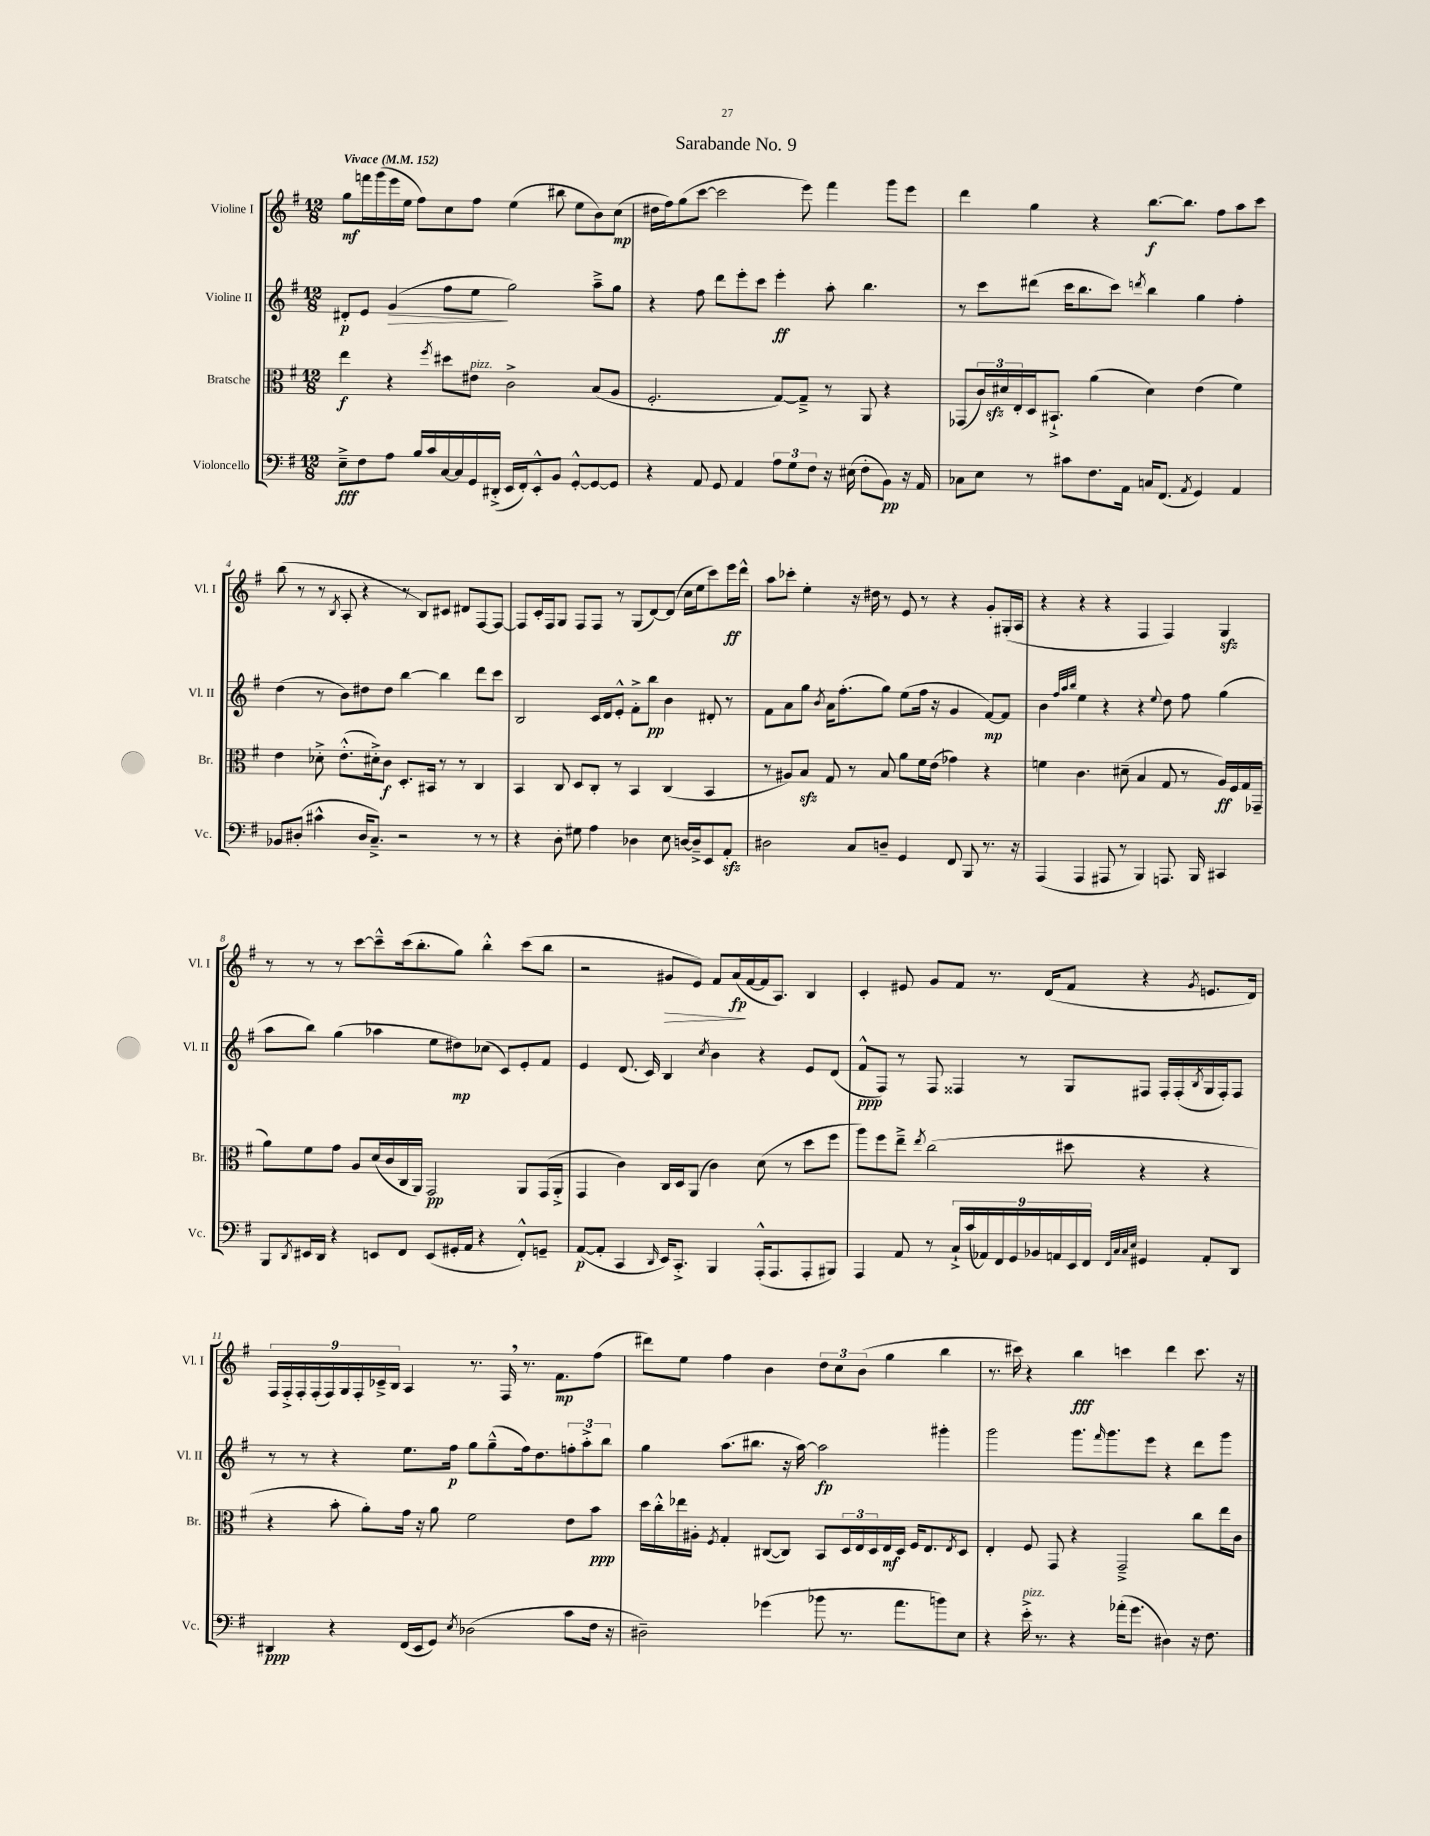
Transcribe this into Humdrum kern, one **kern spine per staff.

**kern	**kern	**kern	**kern
*staff4	*staff3	*staff2	*staff1
*clefF4	*clefC3	*clefG2	*clefG2
*k[f#]	*k[f#]	*k[f#]	*k[f#]
*M12/8	*M12/8	*M12/8	*M12/8
*MM152	*MM152	*MM152	*MM152
8E~^	4ee	8d#'	8gg
8F#	.	8e	16fff
.	.	.	(16ggg
8A	4r	(4g	16eee
.	.	.	16ee
16B	.	.	8ff#)
16c	.	.	.
.	8qff#	.	.
[16C	8dd#	8ff#	8cc
16C]	.	.	.
16GG	8e#	8ee	8ff#
(16DD#'^	.	.	.
16EE	2c^	2gg)	(4ee
16FF#')	.	.	.
8EE'^^	.	.	.
8BB	.	.	8bb#
[8GG'^^	.	.	8ee
8GG_	(8B	8aa~^	8b)
8GG]	8A	8gg	(8cc
=	=	=	=
4r	2.F#'	4r	16dd#
.	.	.	16ff#)
.	.	.	(8gg
8AA	.	8ff#	[8ccc
8GG	.	8ddd	2ccc]
4AA	.	8eee'	.
.	.	8ccc	.
12A	[8G)	4eee'	.
12G	.	.	.
.	8G~^]	.	8eee)
12F#	.	.	.
16r	8r	8aa'	4fff#
(16E#	.	.	.
8F#'	8AA	4.bb	.
8BB)	4r	.	8ggg
16r	.	.	8eee
16AA	.	.	.
=	=	=	=
8C-	(8GG-	8r	4ddd
8E	24c)	8ccc	.
.	24d#	.	.
.	24E'	.	.
8r	16D	(8ddd#	4gg
.	8.BB#`^	.	.
8c#	.	16ccc	.
.	.	8.bb	.
8.F#	(4a	.	4r
.	.	8ccc)	.
16AA	.	.	.
.	.	8qddd	.
16C	4d#)	4bb	[8.bb
(8.FF#	.	.	.
.	.	.	8.bb]
8qAA	.	.	.
4GG)	(4e	4gg	.
.	.	.	8ff#
4AA	4f#)	4ff#'	8aa
.	.	.	8ccc
=	=	=	=
8BB-	4e	(4dd	(8bb
(8D#'	.	.	8r
4c#^^	8d-'^	8r	8r
.	.	.	8qB
.	(8.e'^^	8b)	8A'
16D#	.	8dd#	4r
8.C~^)	16d#'^)	.	.
.	8c	8dd#	.
2r	8.D'	[4bb	8r
.	.	.	8B)
.	16BB#	.	.
.	8r	4bb]	8c#
.	8r	.	8d#
8r	4C	8ddd	[8F#
8r	.	8ccc	8F#_
=	=	=	=
4r	4BB	2B	8F#]
.	.	.	16c'
.	.	.	16F#
8D'	8C	.	8G
8G#	8D	.	8F#
4A	8C'	16c	8F#
.	.	16d	.
.	8r	8e'^^	8r
4D-	4BB	8f#'^	(8G
.	.	8bb	[8d)
8E	(4C	4b	(8d]
[16D	.	.	16cc
16D~^]	.	.	16ee
8EE	4BB	8d#'	8ccc)
8AA'	.	8r	16eee
.	.	.	16ddd^^
=	=	=	=
2D#	8r	8f#	8aa
.	8A#)	8a	8ccc-'
.	8B	8gg	4ee'
.	.	8qb	.
.	8G	16a	.
.	.	(8.ff#'	.
8C	8r	.	16r
.	.	.	16dd#
8D~	8B	8gg)	8r
4GG	8a	(8ee	8e
.	16f#	16ff#	8r
.	(16e	16r	.
8FF#	4g-)	4g	4r
8BBB	.	.	.
8.r	4r	[8f#)	8g'
.	.	8f#]	(16G#'
16r	.	.	16A
=	=	=	=
(4AAA	4f	4b	4r
.	.	32qqff#	.
.	.	32qqaa	.
.	.	32qqbb	.
4AAA	4.c	4ee	4r
8AAA#	.	4r	4r
8r	(8d#~	.	.
4BBB)	4B	4r	4F#
.	.	8qqee	.
8.AAA	8G	8dd	4F#)
.	8r	8ff#	.
16BBB	.	.	.
4CC#	16A)	(4gg	4G
.	16F#	.	.
.	16G	.	.
.	(16GG-~	.	.
=	=	=	=
8BBB	8a)	8aa	8r
8qDD	.	.	.
16EE#	8f#	8bb)	8r
16DD	.	.	.
4r	8g	(4gg	8r
.	8A	.	[8ccc
8EE	(16d	4aa-	8ccc~^^]
.	16c	.	.
8FF#	16C	.	(16ccc
.	16AA)	.	8.bb'
(8EE	2GG	8ee	.
16GG#'	.	8dd#)	8gg)
16AA	.	.	.
4r	.	(8cc-	4bb'^^
.	.	8c)	.
8FF#'^^)	8AA	8e'	(8ccc
8GG~	(16GG	8f#	8bb
.	16AA'^	.	.
=	=	=	=
([8AA	4GG	4e	2r
8AA']	.	.	.
4CC	4c)	(8.d	.
.	.	16c)	.
16qqDD	.	.	.
16EE)	16C	4B	8g#
8.CC'^	16D	.	.
.	(8AA	.	8e)
.	.	8qcc	.
4BBB	4c)	4b	8f#
.	.	.	(16a
.	.	.	[16f#
(16AAA'^^	(8d	4r	16f#]
8.AAA	.	.	8.A)
.	8r	.	.
8AAA'	8dd	8e	4B
8BBB#)	8ff#	(8d	.
=	=	=	=
4AAA	8aa)	8f#^^	4c'
.	8ff#	8F#)	.
8AA	8ee~^	8r	8e#
.	8qee	.	.
8r	(2cc	8F#	8g
18C`^	.	4F##	8f#
(18c	.	.	.
18AA-)	.	.	.
.	.	.	8.r
18FF#	.	.	.
18GG	.	.	.
.	.	8r	.
18BB-	.	.	.
.	.	.	(16d
18AA	.	.	.
.	8dd#	8G	8f#
18EE	.	.	.
18FF#	.	.	.
32qqFF#	.	.	.
32qqC	.	.	.
32qqC	.	.	.
32qqE	.	.	.
4GG#	4r	8F#	4r
.	.	16F#'	.
.	.	(16F#'	.
.	.	8qB	8qg
8AA'	4r	16G	8.e
.	.	16F#')	.
8DD	.	8F#	.
.	.	.	16d)
=	=	=	=
4DD#	4r	8r	18F#
.	.	.	18F#'^
.	.	.	18F#'
.	.	8r	.
.	.	.	(18F#'
.	.	.	18F#)
4r	8b'	4r	.
.	.	.	18G
.	.	.	18F#'
.	8a')	.	.
.	.	.	18c-~^
.	.	.	18B
(16FF#	16g	8.ee	4A
16EE	16r	.	.
8GG)	8a	.	.
.	.	16ff#	.
8qE	.	.	.
(2D-	2f#	8gg	8.r
.	.	(8gg~^^	.
.	.	.	16F#
.	.	16ff#)	8.r
.	.	8.dd	.
.	.	.	8.f#
8c	8e	12ff'	.
.	.	12aa'^	.
16F#	8b	.	(8ff#
.	.	12bb	.
16r	.	.	.
=	=	=	=
2D#~)	16dd	4gg	8ddd#)
.	16cc'^^	.	.
.	16ee-	.	8ee
.	16A#'	.	.
.	8qF#	.	.
.	4G'	(8.aa	4ff#
.	.	8.bb#	.
(4g-	([8C#	.	4b
.	8C#])	16r	.
.	.	[16aa)	.
8b-	8BB	2aa]	12dd
.	.	.	12cc
8.r	24D	.	.
.	24E	.	(12b
.	24D	.	.
.	16E	.	4gg
8.a	16D	.	.
.	16F#	.	.
.	8.E	.	.
8b)	.	4ggg#'	4bb
.	8qE	.	.
8E	8D	.	.
=	=	=	=
4r	4E'	2ggg	8.r
.	.	.	16ccc#)
16e'^	8F#	.	4r
8.r	.	.	.
.	8GG	.	.
4r	4r	8.ggg	4bb
.	.	16qqfff#	.
.	.	8.ggg	.
(16a-'	2GG~^	.	4ccc
8.g	.	.	.
.	.	8eee	.
4D#)	.	4r	4ddd
16r	8cc	8ddd	8.ccc
8.F#	.	.	.
.	16ee	8ggg	.
.	16c	.	16r
==	==	==	==
*-	*-	*-	*-
